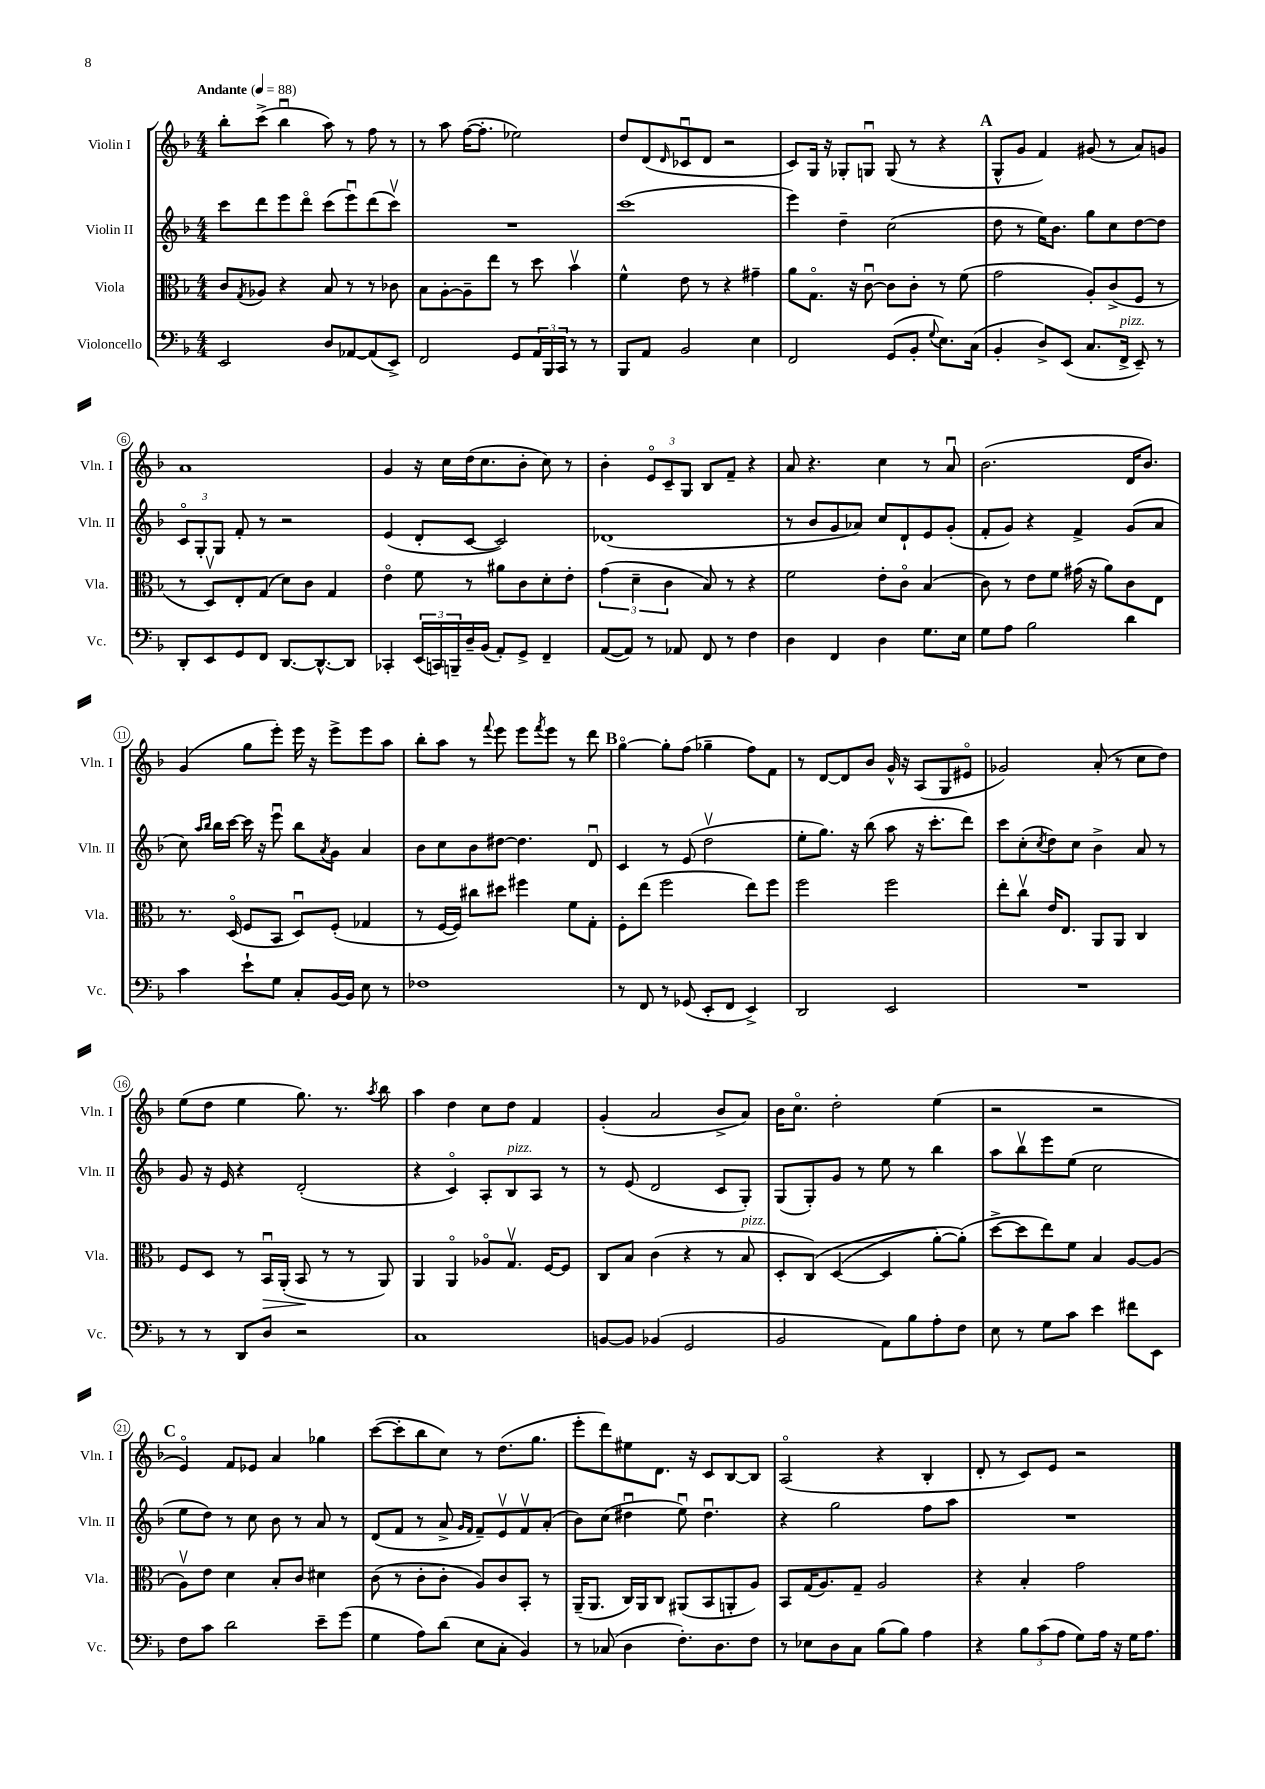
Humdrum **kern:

**kern	**kern	**kern	**kern
*staff4	*staff3	*staff2	*staff1
*clefF4	*clefC3	*clefG2	*clefG2
*k[b-]	*k[b-]	*k[b-]	*k[b-]
*M4/4	*M4/4	*M4/4	*M4/4
*MM88	*MM88	*MM88	*MM88
2EE	8c	8ccc	8bb-'
.	8qG	.	.
.	8A-	8ddd	(8ccc^
.	4r	8eee	4bb-u
.	.	8dddo	.
8D	8B-	(8ccc	8aa)
[8AA-	8r	8eeeu)	8r
(8AA-]	8r	(8ddd	8ff
8EE^)	8c-	8cccv)	8r
=	=	=	=
2FF	8B-	1r	8r
.	[8A'	.	8aa
.	8A~]	.	([16ff
.	.	.	8.ff']
.	8ee	.	.
8GG	8r	.	2ee-)
24AA	8dd	.	.
24BBB-	.	.	.
24CC	.	.	.
8r	4b-v	.	.
8r	.	.	.
=	=	=	=
8BBB-	4f^^	(1ccc	8dd
8AA	.	.	(8d
.	.	.	16qqd
2BB-	8e	.	8c-u
.	8r	.	8d
.	4r	.	2r
4E	4g#~	.	.
=	=	=	=
2FF	8a	4eee)	8c)
.	8.Go	.	16G
.	.	.	16r
.	.	4dd~	8G-'
.	16r	.	.
.	[8cu	.	8Gu
(8GG	8c]	(2cc	(8G
8BB-'	8c'	.	8r
8qqG	.	.	.
8.E)	8r	.	4r
.	(8f	.	.
(16C	.	.	.
=	=	=	=
4BB-'	2g	8dd	8G^^
.	.	8r	8g
8D^)	.	16ee)	4f)
.	.	8.b-	.
(8EE	.	.	.
8.C	8A')	8gg	(8g#
.	(8c^	8cc	8r
16FF^	.	.	.
8EE~)	8F	[8dd	8a)
8r	8r	8dd]	8g
=	=	=	=
8DD'	8r	12co	1a
.	.	12G'	.
8EE	8Dv)	.	.
.	.	12G	.
8GG	8E'	8f'	.
8FF	(8G	8r	.
[8.DD	8d)	2r	.
.	8c	.	.
8.DD^^_	.	.	.
.	4G	.	.
8DD]	.	.	.
=	=	=	=
4CC-'	4eo	(4e	4g
(24EE	8f	8d'	16r
24CC)	.	.	.
.	.	.	16cc
24BBB~	.	.	.
16D~	8r	[8c	(16dd
(16BB-	.	.	8.cc
8AA')	8a#	2c])	.
8GG^	8c	.	8b-'
4FF~	8d'	.	8cc)
.	8e'	.	8r
=	=	=	=
([8AA	(6g	(1d-	4b-'
8AA])	.	.	.
.	6d~	.	.
8r	.	.	12eo
.	6c	.	12c~
8AA-	.	.	.
.	.	.	12G
8FF	8B-)	.	8B-
8r	8r	.	8f~
4F	4r	.	4r
=	=	=	=
4D	2f	8r	8a
.	.	8b-	4.r
4FF	.	8g	.
.	.	8a-)	.
4D	8e'	8cc	4cc
.	8co	8d`	.
8.G	(4B-	8e	8r
.	.	(8g'	8au
16E	.	.	.
=	=	=	=
8G	8c)	8f'	(2.b-
8A	8r	8g)	.
2B-	8e	4r	.
.	8f	.	.
.	(16g#	4f^	.
.	16r	.	.
.	8a)	.	.
4d	8c	(8g	16d
.	.	.	8.b-)
.	8E	8a	.
=	=	=	=
4c	8.r	8cc)	(4g
.	.	16qqaa	.
.	.	16qqbb-	.
.	.	16bb-	.
.	(16Do	[16ccc	.
8e`	8F	16ccc]	8gg
.	.	16r	.
8G	8BB-	8eeeu	8eee')
8C'	8Du)	8bb-	16eee
.	.	.	16r
.	.	8qa	.
[16BB-	(8F'	8g	8eee^
16BB-]	.	.	.
8E	4G-	4a	8eee
8r	.	.	8aa
=	=	=	=
1F-	8r	8b-	8bb-'
.	[16F	8cc	8aa
.	16F])	.	.
.	8cc#	8b-	8r
.	.	.	8qqfff
.	8dd#	[8dd#	8eee
.	4ff#	4.dd#]	8eee
.	.	.	8qfff
.	.	.	8eee
.	8f	.	8r
.	8G'	8du	8ddd
=	=	=	=
8r	8F'	4c	[4ggo
8FF	(8ee	.	.
8r	2ff	8r	8gg']
(8GG-	.	(8e	(8ff
8EE'	.	2ddv	4gg-~
8FF	.	.	.
4EE^)	8ee)	.	8ff)
.	8ff	.	8f
=	=	=	=
2DD	2ff	8ee'	8r
.	.	8.gg)	[8d
.	.	.	8d]
.	.	16r	.
.	.	(8bb-	8b-
2EE	2ff	8aa	16g^^
.	.	.	16r
.	.	16r	(8A
.	.	8.ccc'	.
.	.	.	8G
.	.	8ddd)	8e#o
=	=	=	=
1r	8ee'	8ccc	2g-)
.	8ccv	(8cc'	.
.	.	8qcc	.
.	16e	8dd)	.
.	8.E	.	.
.	.	8cc	.
.	8AA	4b-^	(8a'
.	8AA	.	8r
.	4C	8a	8cc
.	.	8r	8dd)
=	=	=	=
8r	8F	8g	(8ee
8r	8D	16r	8dd
.	.	16e	.
8DD	8r	4r	4ee
8D	16BB-u	.	.
.	(16AA'	.	.
2r	8BB-	(2d'	8.gg)
.	8r	.	.
.	.	.	8.r
.	8r	.	.
.	.	.	8qaa
.	8AA)	.	8bb-
=	=	=	=
1C	4AA	4r	4aa
.	4AAo	4co)	4dd
.	8A-o	8A'	8cc
.	8.Gv	8B-	8dd
.	.	8A	4f
.	[16F	.	.
.	8F]	8r	.
=	=	=	=
[8BB	8C	8r	(4g'
8BB]	8B-	(8e	.
(4BB-	(4c	2d	2a
2GG	4r	.	.
.	8r	8c	8b-^
.	8B-	8G')	8a)
=	=	=	=
2BB-	8D'	(8G	16b-
.	.	.	8.cco
.	&(8C)	8G')	.
.	([4D	8g	2dd'
.	.	8r	.
8AA)	4D]	8ee	.
8B-	.	8r	.
8A'	[8a')	4bb-	(4ee
8F	(8a']&)	.	.
=	=	=	=
8E	[8dd^	8aa	2r
8r	8dd]	8bb-v	.
8G	8ee)	8eee	.
8c	8f	(8ee	.
4e	4B-	2cc	2r
8f#	[8A	.	.
8EE	(8A]	.	.
=	=	=	=
8F	8Av)	8ee	4eo)
8c	8e	8dd)	.
2d	4d	8r	8f
.	.	8cc	8e-
.	8B-'	8b-	4a
.	8c	8r	.
8e~	4d#	8a	4gg-
(8g	.	8r	.
=	=	=	=
4G	(8c	(8d	([8ccc
.	8r	8f	8ccc']
8A)	8c'	8r	8bb-
(8d	8c'	8a^	8cc)
.	.	16qqg	.
.	.	16qqf	.
8E	8A)	8f~)	8r
8C'	8c	8ev	(8.dd
4BB-)	8BB-'	8fv	.
.	.	.	8.gg
.	8r	(8a'	.
=	=	=	=
8r	(16AA~	8b-)	8eee'
.	8.AA	.	.
(8C-	.	(8cc	8ddd)
4D	16C)	4dd#u	8ee#
.	16AA	.	.
.	8C	.	8.d
8.F')	(8AA#	8eeu)	.
.	.	.	16r
.	8BB-	4.dd#u	8c
8.D	.	.	.
.	8AA'	.	[8B-
8F	8A)	.	8B-]
=	=	=	=
8r	8BB-	4r	(2Ao
8E-	(16G	.	.
.	8.A)	.	.
8D	.	2gg	.
8C	8G~	.	.
(8B-	2A	.	4r
8B-)	.	.	.
4A	.	8ff	4B-'
.	.	8aa	.
=	=	=	=
4r	4r	1r	8d'
.	.	.	8r
12B-	4B-'	.	8c)
(12c	.	.	.
.	.	.	8e
12A	.	.	.
8G)	2g	.	2r
16A	.	.	.
16r	.	.	.
16G	.	.	.
8.A	.	.	.
==	==	==	==
*-	*-	*-	*-
